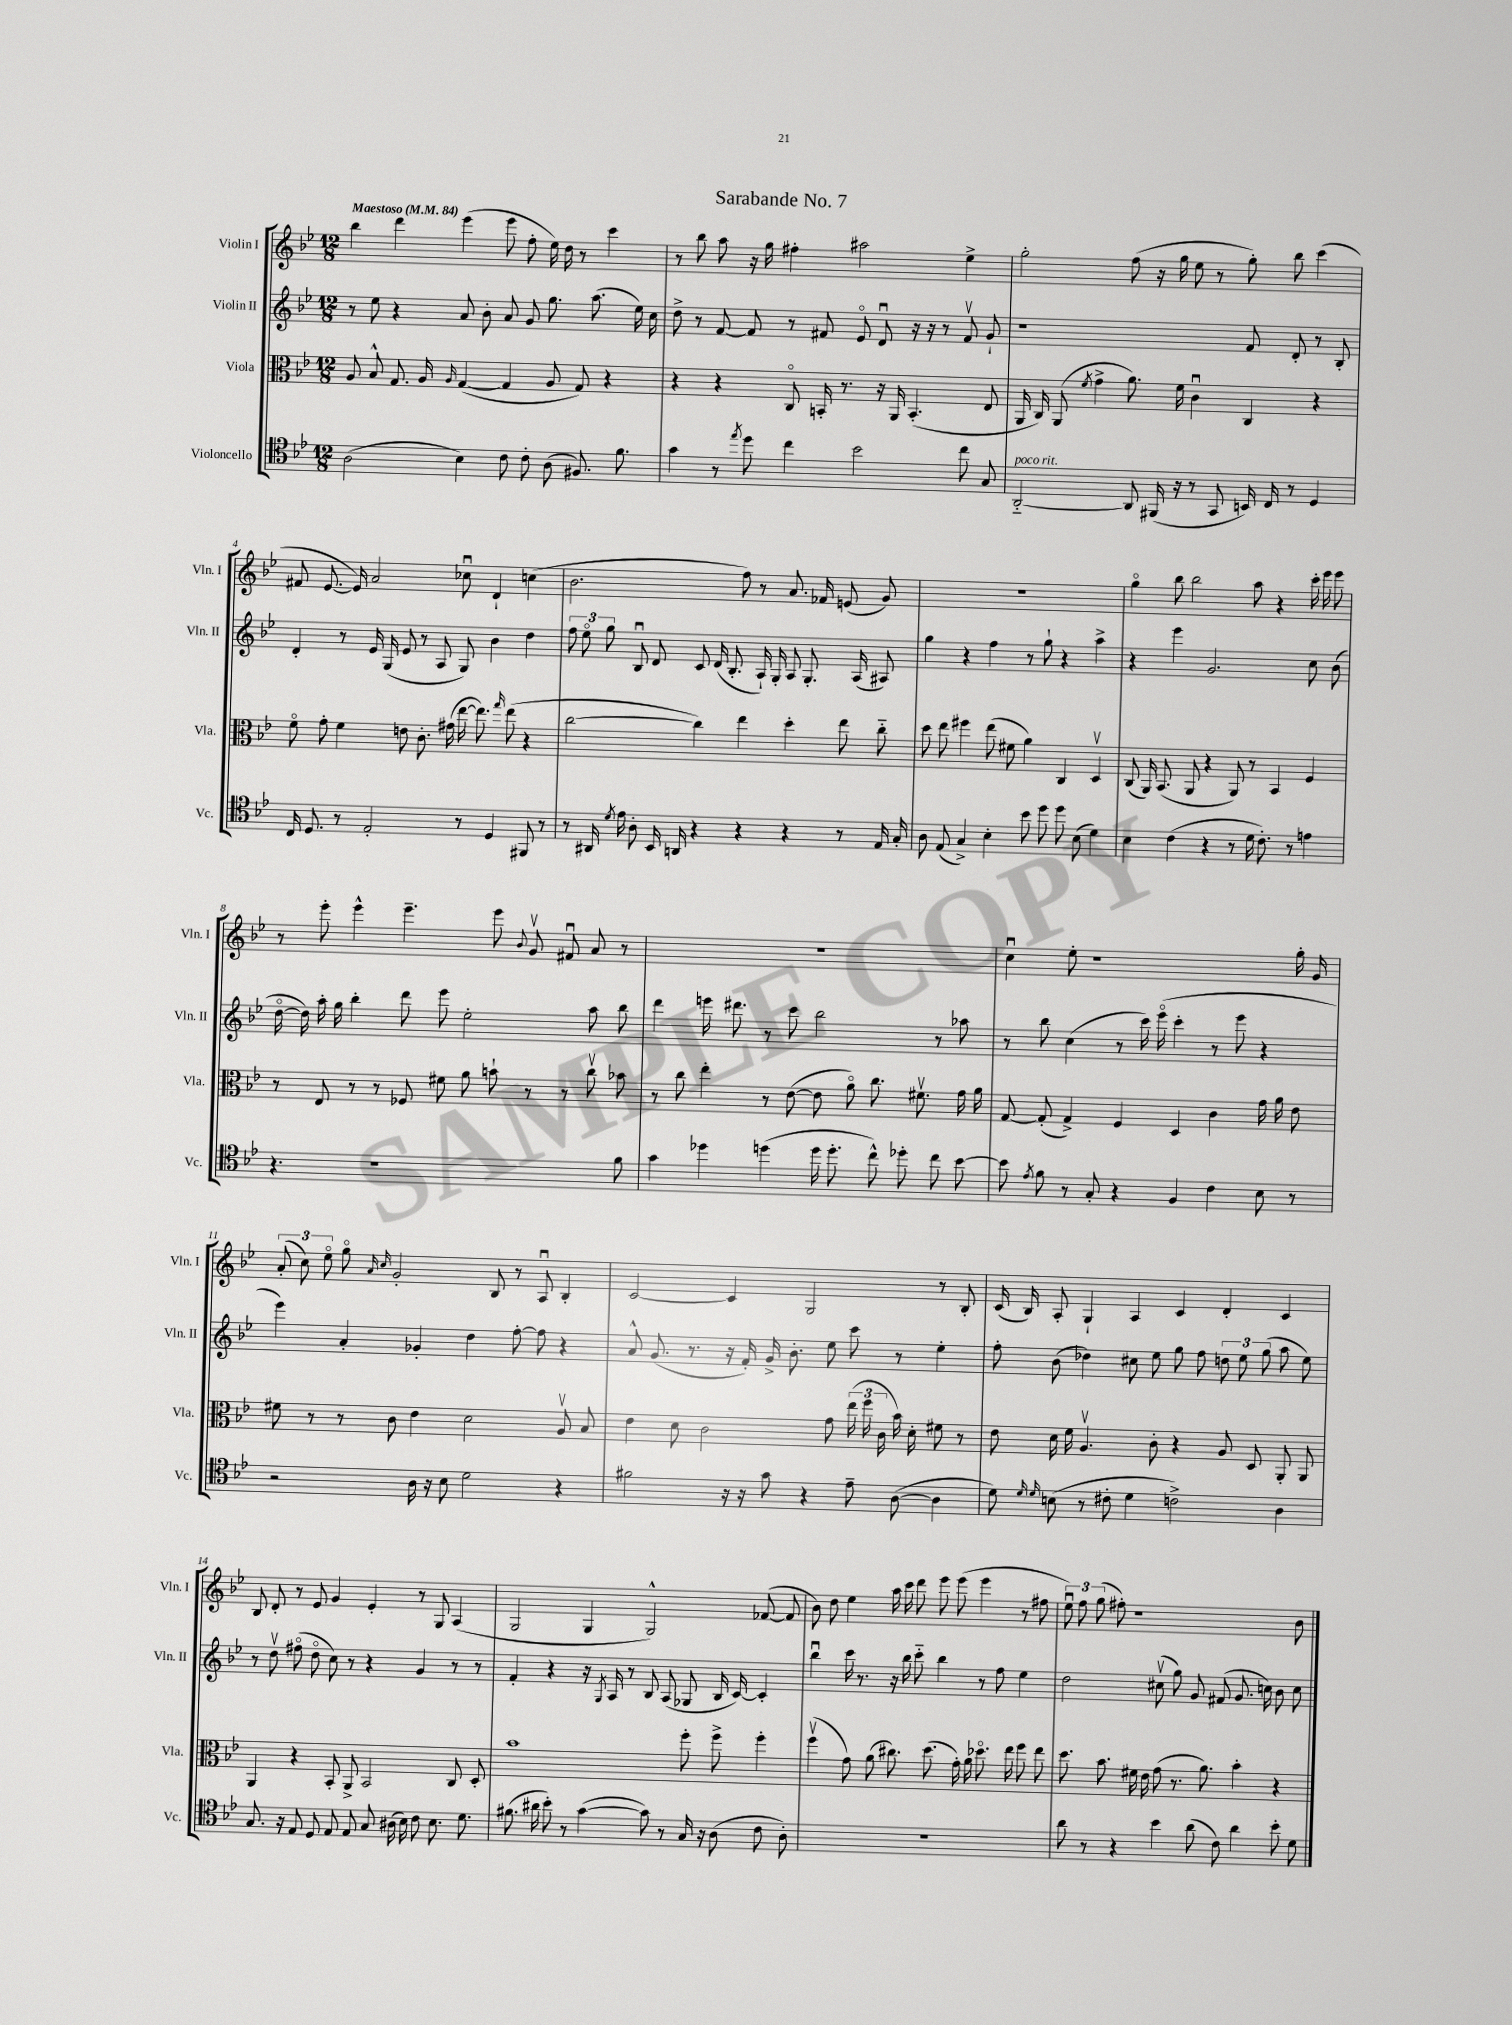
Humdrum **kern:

**kern	**kern	**kern	**kern
*staff4	*staff3	*staff2	*staff1
*clefC4	*clefC3	*clefG2	*clefG2
*k[b-e-]	*k[b-e-]	*k[b-e-]	*k[b-e-]
*M12/8	*M12/8	*M12/8	*M12/8
*MM84	*MM84	*MM84	*MM84
(2A\	8A/	8r	4bb-\
.	8B-^^/	8ee-\	.
.	8.G/	4r	4ddd\
.	16A/	.	.
.	16qqA/	.	.
4B-\)	([4G/	8a/	(4eee-\
.	.	8b-'\	.
8c\	4G/]	8a/	8eee-\
8c'\	.	8g/	8ff'\
(8A\	8A/	8.gg\	16ee-\)
.	.	.	16dd\
8.F#/)	8G/)	.	8r
.	.	(8.aa\	.
.	4r	.	4ccc\
8.f\	.	.	.
.	.	16ee-\)	.
.	.	16cc\	.
=	=	=	=
4g\	4r	8dd^\	8r
.	.	8r	8bb-\
8r	4r	[8f/	8aa\
8qee-/	.	.	.
8dd\	.	8f/]	16r
.	.	.	16gg\
4cc\	8Co/	8r	4ff#'\
.	16BB'/	8f#/	.
.	8.r	.	.
2b-\	.	8e-o/	2aa#\
.	16r	8du/	.
.	16AA/	.	.
.	(4.BB'/	16r	.
.	.	16r	.
.	.	8r	.
8cc\	.	8f#v/	4ee-^\
8G/	8E-/	8g`/	.
=	=	=	=
[2AA'~/	16AA/	1r	2gg'\
.	16C/)	.	.
.	(8AA/	.	.
.	8qf/	.	.
.	4g^\	.	.
8AA/]	8.a\)	.	(8ff\
(16FF#/	.	.	16r
16r	16f\	.	16gg\
8r	4cu\	.	8ee-\
8GG/	.	.	8r
16BB/)	4C/	8f/	8gg'\)
16C/	.	.	.
8r	.	8d'/	8bb-\
4D/	4r	8r	(4ccc\
.	.	8B-'/	.
=	=	=	=
16C/	8fo\	4d'/	8f#/
8.D/	.	.	.
.	8g'\	.	[8.e-/
8r	4f\	8r	.
.	.	.	16e-/])
2E-'/	.	16e-/	2a/
.	.	(16G/	.
.	8e\	8e-/	.
.	8.c'\	8r	.
.	.	8A/	.
.	(16g#\	.	.
8r	[16ee-\	8G/)	8cc-u\
.	8.ee-\])	.	.
4D/	.	4b-\	4d`/
.	16qqgg/	.	.
.	(8ee-\	.	.
8FF#/	4r	4dd\	(4cc\
8r	.	.	.
=	=	=	=
8r	[2cc\	12ff\	2.b-\
.	.	12ee-o\	.
16AA#/	.	.	.
.	.	12gg\	.
8qd/	.	.	.
16e-\	.	.	.
8A'\	.	8B-u/	.
16BB-/	.	8d/	.
16AA/	.	.	.
4r	4cc\])	8c/	.
.	.	(16d/	.
.	.	8.B-'/	.
4r	4ee-\	.	8ff\)
.	.	16A`/)	8r
.	.	16G'/	.
4r	4dd'\	8A/	8.a/
.	.	8.G'/	.
.	.	.	16f-/
8r	8ee-\	.	(8e/
.	.	(16A/	.
16E-/	8cc'~\	8A#/)	8g/)
16G'/	.	.	.
=	=	=	=
8A\	8dd\	4gg\	1.r
(8E-/	8ee-\	.	.
4G^/)	4ff#\	4r	.
4B-'\	(8ee-\	4ff\	.
.	8f#\	.	.
8b-\	4a\)	8r	.
8dd\	.	8gg`\	.
8dd\	4C/	4r	.
(8B-\	.	.	.
4d\)	4Dv/	4aa^\	.
=	=	=	=
4B-\	(8C/	4r	4ggo\
.	16AA/)	.	.
.	(8.BB-/	.	.
(4c\	.	4eee-\	8bb-\
.	8AA/	.	2bb-\
4r	4r	2.g/	.
8r	8AA/)	.	.
16d\	8r	.	8aa\
8.c'\)	.	.	.
.	4BB-/	.	4r
8r	.	.	.
4e\	4F/	8cc\	16ccc'\
.	.	.	16eee-\
.	.	(8b-\	8eee-\
=	=	=	=
4.r	8r	[16ddo\	8r
.	.	16dd\])	.
.	8E-/	16aa'\	8eee-'\
.	.	16gg\	.
.	8r	4bb-'\	4eee-^^\
1r	8r	.	.
.	8F-/	8ddd\	4.eee-~\
.	8f#\	8eee-\	.
.	8a\	2ee-'\	.
.	8b`\	.	8eee-\
.	.	.	8qqb-/
.	8r	.	8gv/
.	8r	.	8f#u/
.	8ccv\	8aa\	8a/
8f\	8b-\	8bb-\	8r
=	=	=	=
4g\	8r	4ddd\	1.r
.	8cc\	.	.
4dd-\	4ee-'\	16eee\	.
.	.	8.ddd#\	.
(4dd\	8r	8r	.
.	([8e-\	8ccc\	.
16dd\	8e-\]	2bb-\	.
8.dd'\	.	.	.
.	8ao\)	.	.
8cc^^\)	8.cc\	.	.
8dd-'\	.	.	.
.	8.f#v\	.	.
8cc\	.	8r	.
[8b-\	16g\	8aa-\	.
.	16a\	.	.
=	=	=	=
8b-\]	[8G/	8r	4ccu\
8qe-/	.	.	.
8f\	(8G'/]	8bb-\	.
8r	4G^/)	(4cc\	8ee-'\
8G'/	.	.	1r
4r	4F/	8r	.
.	.	16ccc\)	.
.	.	(16eee-o\	.
4F/	4D/	4ccc'\	.
4c\	4c\	8r	.
.	.	8eee-\	.
8B-\	16g\	4r	.
.	16a\	.	.
8r	8e-\	.	16gg'\
.	.	.	16g/
=	=	=	=
2r	8f#\	4eee-\)	(12a'/
.	.	.	12cc\)
.	8r	.	.
.	.	.	12ee-o\
.	8r	4a'/	8ggo\
.	.	.	16qqa/
.	.	.	16qqcc/
.	8c\	.	2g'/
16A\	4e-\	4g-'/	.
16r	.	.	.
8B-\	.	.	.
2d\	2d\	4dd\	.
.	.	.	8B-/
.	.	[8ff'\	8r
.	.	8ff\]	8Au/
4r	8Av/	4r	4B-'/
.	8B-/	.	.
=	=	=	=
2f#\	4e-\	8a^^/	[2c/
.	.	(8.g/	.
.	8d\	.	.
.	.	8.r	.
.	2c\	.	.
16r	.	16r	4c/]
16r	.	16f'/)	.
8g\	.	16g^/	.
.	.	8.b-'\	.
4r	.	.	2G/
.	8g\	8ee-\	.
8e-~\	(24ee-\	8ccc\	.
.	24ff\	.	.
.	24c\	.	.
([8A\	16b-\)	8r	.
.	16d'\	.	.
4A\]	8f#\	4ee-'\	8r
.	8r	.	8B-'/
=	=	=	=
8d\)	8e-\	8ff'\	(16c/
.	.	.	16B-/)
16qqd/	.	.	.
16qqd/	.	.	.
(8B\	16d\	(8b-\	8A'/
.	16f\	.	.
8r	4.Av/	4dd-\)	4G`/
8c#'\	.	.	.
4d\	.	8cc#\	4A/
.	8c'\	8ee-\	.
2c^\)	4r	8gg\	4c/
.	.	8ff\	.
.	8A/	12dd\	4d'/
.	.	12ee-\	.
.	8D/	.	.
.	.	(12gg\	.
4A\	8AA'/	8aa\	4c/
.	8AA/	8ee-\)	.
=	=	=	=
8.G/	4AA/	8r	8B-/
.	.	8ddv\	8d'/
16r	.	.	.
8E-/	4r	(8ff#o\	8r
8D/	.	8ddo\	8e-/
8E-/	8BB-'/	8cc\)	4g/
8E-/	8AA^/	8r	.
8G/	2BB-/	4r	4e-'/
(16A#\	.	.	.
16B-\)	.	.	.
8c\	.	4g/	8r
8.B-\	.	.	8G/
.	8C/	8r	(4A/
8.d\	.	.	.
.	8D'/	8r	.
=	=	=	=
(8.f#\	1b-	4f'/	2G/
16a#\	.	.	.
8b-'\)	.	4r	.
8r	.	.	.
([4g\	.	16r	4G/
.	.	8qG/	.
.	.	16A/	.
.	.	8r	.
8g\])	.	8B-/	2G^^/)
8r	.	(8A/	.
16G/	8ff'\	8G-/	.
16r	.	.	.
(8A\	8ff^\	16B-/	.
.	.	[16c/)	.
8c\	4ff'\	4c'/]	([8f-/
8A'\)	.	.	8f-/]
=	=	=	=
1.r	(4ffv\	4bb-u\	8b-\)
.	.	.	8dd\
.	8g\)	16ccc\	4ee-\
.	.	8.r	.
.	(8a\	.	.
.	8.cc#\)	16r	16aa\
.	.	16bb-\	16ccc\
.	.	8ccc'~\	8ddd\
.	(8.dd\	.	.
.	.	4bb-\	8eee-\
.	16g'\)	.	(8eee-\
.	16a\	.	.
.	8.dd-o\	8r	4eee-\
.	.	8ff\	.
.	16ee-\	.	.
.	8ff\	4ee-\	8r
.	8ee-\	.	8ff#\
=	=	=	=
8a\	8.dd\	2dd\	12ee-u\)
.	.	.	12ff\
8r	.	.	.
.	.	.	(12gg\
.	8.b-\	.	.
4r	.	.	8ff#'\)
.	16f#\	.	1r
.	16e-\	.	.
4b-\	(8g\	(8cc#v\	.
.	8.r	8gg\)	.
(8a\	.	8g/	.
.	8.a\)	.	.
8c\)	.	(8f#/	.
4a\	4b-'\	8.g/	.
.	.	16cc\)	.
8b-'\	4r	8b-\	.
8d\	.	8cc\	8b-\
==	==	==	==
*-	*-	*-	*-
